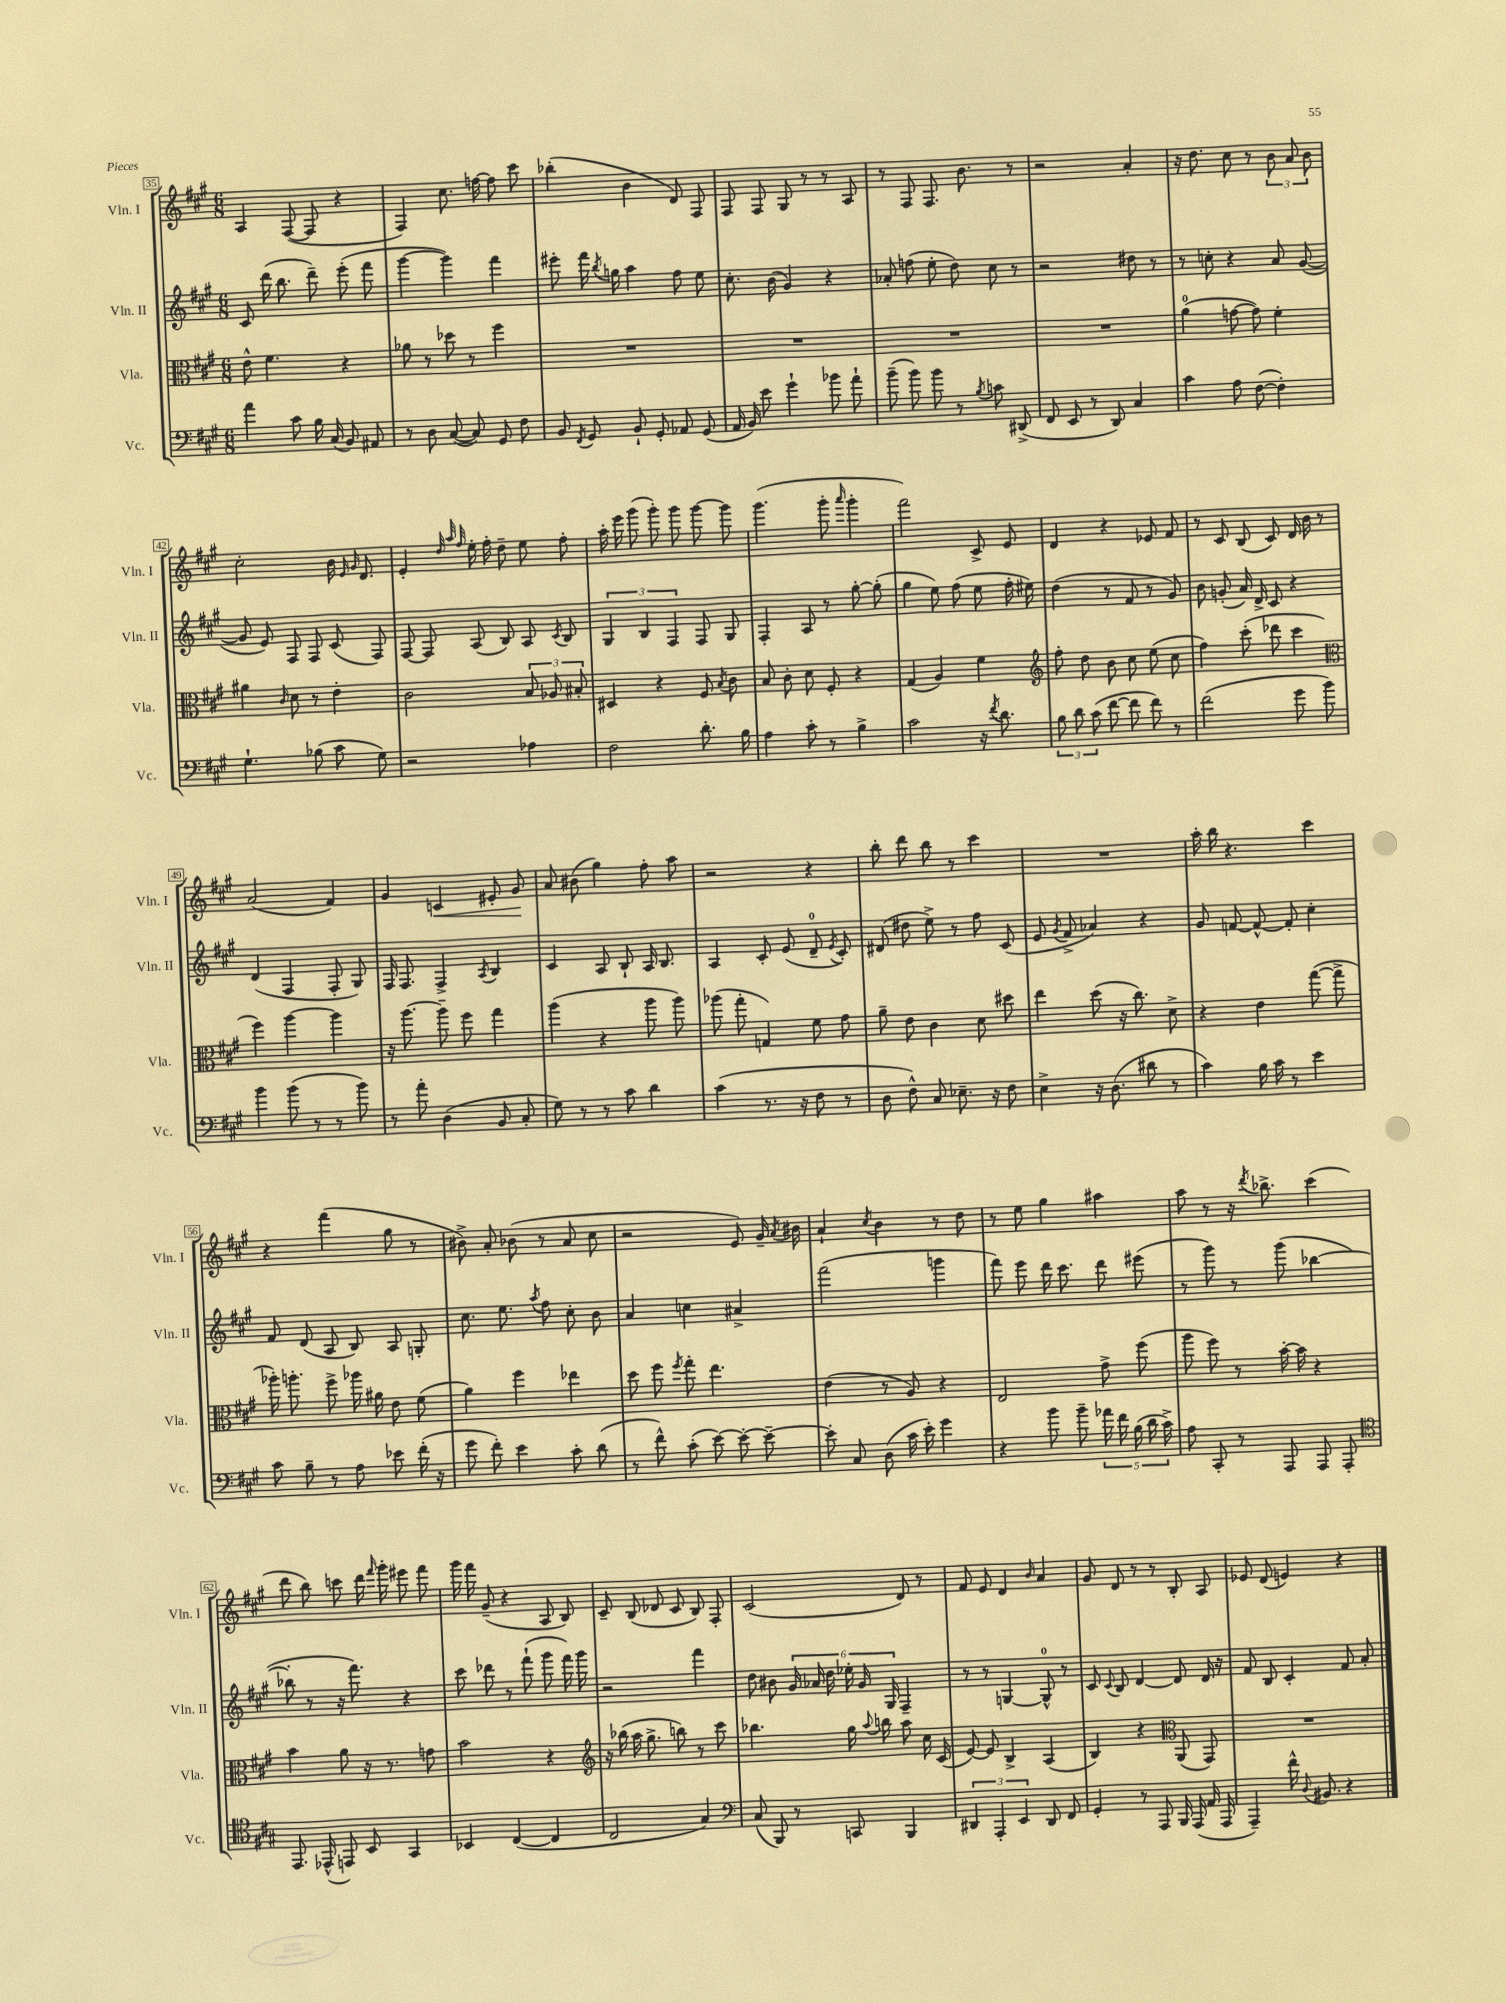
<<
\new StaffGroup <<
\new Staff = "s0" \with { instrumentName = "Vln. I" shortInstrumentName = "Vln. I" } {
    \clef treble \key a \major \numericTimeSignature \time 6/8
    \autoBeamOff a4 fis8~( fis8 r4 |
    fis4) cis''8. f''16~ f''8 cis'''8 |
    bes''4-.( b'4 d'8) fis8 |
    fis8 fis8 gis8 r8 r8 a8 |
    r8 fis8 fis8. b'8. r8 |
    r2 a'4-. |
    r16 d''8. cis''8 r8 \tuplet 3/2 { b'8 a'8 b'8 } |
    cis''2-. b'16 \grace { e'16 gis'16 } d'8. |
    e'4-. \grace { d''32 a''32 fis''32 } e''16-. fis''16-. d''8-- e''8 fis''8-. |
    a''16-. e'''16 gis'''8( gis'''8-.) gis'''8 gis'''8~ gis'''8 |
    gis'''4.( gis'''8-. \grace { a'''16 } gis'''4-. |
    fis'''2) cis'8-> e'8 |
    d'4 r4 ees'8 fis'8 |
    r8 cis'8 b8( cis'8) d'16 b'16 r8 |
    a'2( fis'4) |
    gis'4 c'4\< eis'8-. gis'8\! |
    a'8 bis'8( gis''4) fis''8-. a''8 |
    r2 r4 |
    b''8-. d'''8 b''8 r8 cis'''4 |
    R2. |
    a''16-. b''16 r4. cis'''4 |
    r4 fis'''4( gis''8 r8 |
    bis'8->) a'8-. bes'8( r8 a'8 cis''8 |
    r2 e'8) gis'16-- \acciaccatura { a'8 } bis'16 |
    a'4-! \acciaccatura { cis''8 } b'4 r8 d''8 |
    r8 e''8 gis''4 ais''4 |
    a''8 r8 r16 \acciaccatura { d'''8 } bes''8.-> cis'''4( |
    d'''8 b''8) c'''8 d'''16 \grace { fis'''16 } gis'''16-. eis'''8 fis'''8 |
    gis'''16 fis'''16 gis'8--( r4 a8 b8) |
    cis'8-- b8( des'8 cis'8 b8) fis8-. |
    cis'2( d'8) r8 |
    fis'8 e'8 d'4 \grace { b'16 } a'4 |
    gis'8 d'8 r8 r8 b8-. a8 |
    ees'8 d'8( e'4) r4 \bar "|." |
}
\new Staff = "s1" \with { instrumentName = "Vln. II" shortInstrumentName = "Vln. II" } {
    \clef treble \key a \major \numericTimeSignature \time 6/8
    \autoBeamOff cis'8 d'''16( b''8. d'''8--) e'''8-.( fis'''8 |
    gis'''4~ gis'''4) fis'''4 |
    eis'''8-. fis'''16 \acciaccatura { b''8 } g''16 a''4 fis''8 e''8 |
    cis''8.-. b'16( gis'4) r4 |
    aes'8-. f''8( e''8-. d''8) cis''8 r8 |
    r2 dis''8 r8 |
    r8 c''8-. r4 a'8 gis'8~( |
    gis'8 e'8) fis8 fis8 cis'8( fis8) |
    fis8~ fis8 a8( b8) a8 \acciaccatura { cis'8 } b8 |
    \tuplet 3/2 { gis4 b4 fis4 } fis8 gis8 |
    fis4-. a8 r8 gis''8~-. gis''8-.( |
    gis''4 e''8) fis''8( e''8 fis''16-. eis''16) |
    d''4( r8 fis'8 r8 gis'8) |
    b'8 g'8-.( a'16) d'16-> cis'8 r4 |
    d'4( fis4 fis8-. gis8) |
    fis16 fis8. fis4-> \acciaccatura { a8 } b4 |
    cis'4 a8 b8-! a16 b8. |
    a4 cis'8-. e'8( d'8-0-- \acciaccatura { e'8 } cis'8-.) |
    dis'8( dis''8 e''8->) r8 fis''8 cis'8( |
    e'8 \acciaccatura { gis'8 } fis'8-> aes'4) r4 |
    gis'8 f'8~ f'8~-^ f'8-. cis''4-. |
    fis'8 d'8( a8 b8) a8 g8-. |
    cis''8. e''8. \acciaccatura { a''8 } fis''8 cis''8-. b'8 |
    a'4 c''4 ais'4-> |
    fis'''2( g'''4 |
    fis'''8) e'''8 d'''16 cis'''8. d'''8 eis'''8( |
    r8 gis'''8) r8 gis'''8( bes''4~ |
    bes''8-. r8 r16 fis'''8.) r4 |
    cis'''8 des'''8 r8 fis'''8-!( gis'''8 fis'''16) gis'''16 |
    r2 fis'''4 |
    d''8 bis'8 \tuplet 6/4 { gis'16 aes'16 d''16 ees''16-. gis'16 gis16 } fis4-- |
    r8 r8 g4~ g8-0-^ r8 |
    cis'8 \appoggiatura { cis'8 } b8 d'4~ d'8 d'16 r16 |
    fis'8 b8 cis'4-. fis'8 a'8-. \bar "|." |
}
\new Staff = "s2" \with { instrumentName = "Vla." shortInstrumentName = "Vla." } {
    \clef alto \key a \major \numericTimeSignature \time 6/8
    \autoBeamOff e'8-^ fis'4. r4 |
    aes'8 r8 des''8 r8 fis''4 |
    R2. |
    R2. |
    R2. |
    R2. |
    a'4-0( g'8~ g'8) fis'4-. |
    ais'4 \grace { cis'16 } d'8 r8 e'4-. |
    cis'2 \tuplet 3/2 { b8 aes8 bis8-. } |
    dis4 r4 fis8 \acciaccatura { b8 } cis'8 |
    b8 cis'8-. d'8 fis8-. r4 |
    gis4( a4) fis'4 |
    \clef treble fis''8-. d''8 b'8 cis''8 e''8( cis''8 |
    fis''4) cis'''8-.( des'''8 cis'''4 |
    \clef alto fis''4) a''4~ a''4 |
    r16 a''8.~ a''8-- fis''8 gis''4 |
    a''4( r4 a''8 a''8) |
    aes''8( gis''8-. g4) fis'8 gis'8 |
    a'8-- e'8 cis'4 d'8 dis''8 |
    e''4 d''8( r16 cis''8.) d'8-> |
    r4 e'4 gis''8~( gis''8-> |
    aes''16-.) a''8.-. fis''8-> aes''16 ais'16 e'8 fis'8( |
    a'4) fis''4 ees''4 |
    d''8 fis''8 \acciaccatura { fis''8 } gis''8-. e''4. |
    e'4( r8 a8) r4 |
    e2 gis'8-> fis''8( |
    a''8 fis''8) r8 b'16~-. b'16 r4 |
    b'4 a'8 r16 r8. g'8 |
    b'2 r4 |
    \clef treble r16 bes''16( a''16 gis''8.-> b''8) r8 cis'''8 |
    bes''4. gis''16 \appoggiatura { a''8 } b''16 a''8 cis''16 cis'16( |
    e'8~) e'8 b4-> a4( |
    b4) r4 \clef alto a,8( gis,8) |
    R2. \bar "|." |
}
\new Staff = "s3" \with { instrumentName = "Vc." shortInstrumentName = "Vc." } {
    \clef bass \key a \major \numericTimeSignature \time 6/8
    \autoBeamOff a'4 cis'8 b16 cis16( b,8) ais,8 |
    r8 d8 cis8~( cis8) gis,8 fis8 |
    b,8 \acciaccatura { fis,8 } gis,8 b,8-! gis,8-. aes,8 gis,8( |
    a,16 b,16) e'8 gis'4-! bes'8 a'8-! |
    b'8--( b'8) b'8 r8 \acciaccatura { b8 } c'8 dis,8->( |
    fis,8 e,8 r8 d,8) cis4 |
    cis'4 a8 fis8~( fis4-.) |
    gis4.-! bes8( cis'8 gis8) |
    r2 aes4 |
    fis2 d'8.-. b16 |
    a4 cis'8-. r8 b4-> |
    cis'2 r16 \acciaccatura { fis'8 } d'8. |
    \tuplet 3/2 { b8 d'8 cis'8( } fis'8~ fis'8 fis'8) r8 |
    fis'2( gis'8 b'8) |
    b'4 b'8( r8 r8 b'8) |
    r8 a'8-. d4( b,8 cis8-. |
    gis8) r8 r8 cis'8 d'4 |
    cis'4( r8. r16 fis8 r8 |
    d8 fis8-^) cis8 ees8.-- r16 fis8 |
    e4-> r16 d8.( dis'8 r8 |
    cis'4) b16 cis'16 r8 e'4 |
    cis'8 b8-- r8 a8 ees'8 fis'16-.( r16 |
    gis'8 fis'8-.) e'4 cis'8-. d'8( |
    r8 fis'8-^) cis'8-.( e'8~) e'8~-. e'8~-- |
    e'8-. cis8 d8( cis'16 e'16-.) gis'4 |
    r4 b'8 b'8-- \tuplet 5/4 { aes'16 fis'16 b16( d'16 cis'16->) } |
    a8 cis,8-. r8 a,,8 a,,8 a,,8-. |
    \clef tenor e,8. ees,16-^( e,8) b,8 gis,4 |
    bes,4 cis4~( cis4 |
    cis2 gis4) |
    \clef bass cis8( b,,8) r8 c,8 b,,4 |
    \tuplet 3/2 { dis,4 a,,4-. e,4 } dis,8 fis,8 |
    gis,4-. r8 a,,8 b,,16 a,,16( a,16 a,,16 |
    a,,4--) fis'16-^ \appoggiatura { d8 } bis,8. r4 \bar "|." |
}
>>
>>
\layout { \context { \Score currentBarNumber = #35 \override BarNumber.stencil = #(make-stencil-boxer 0.1 0.3 ly:text-interface::print) } }
